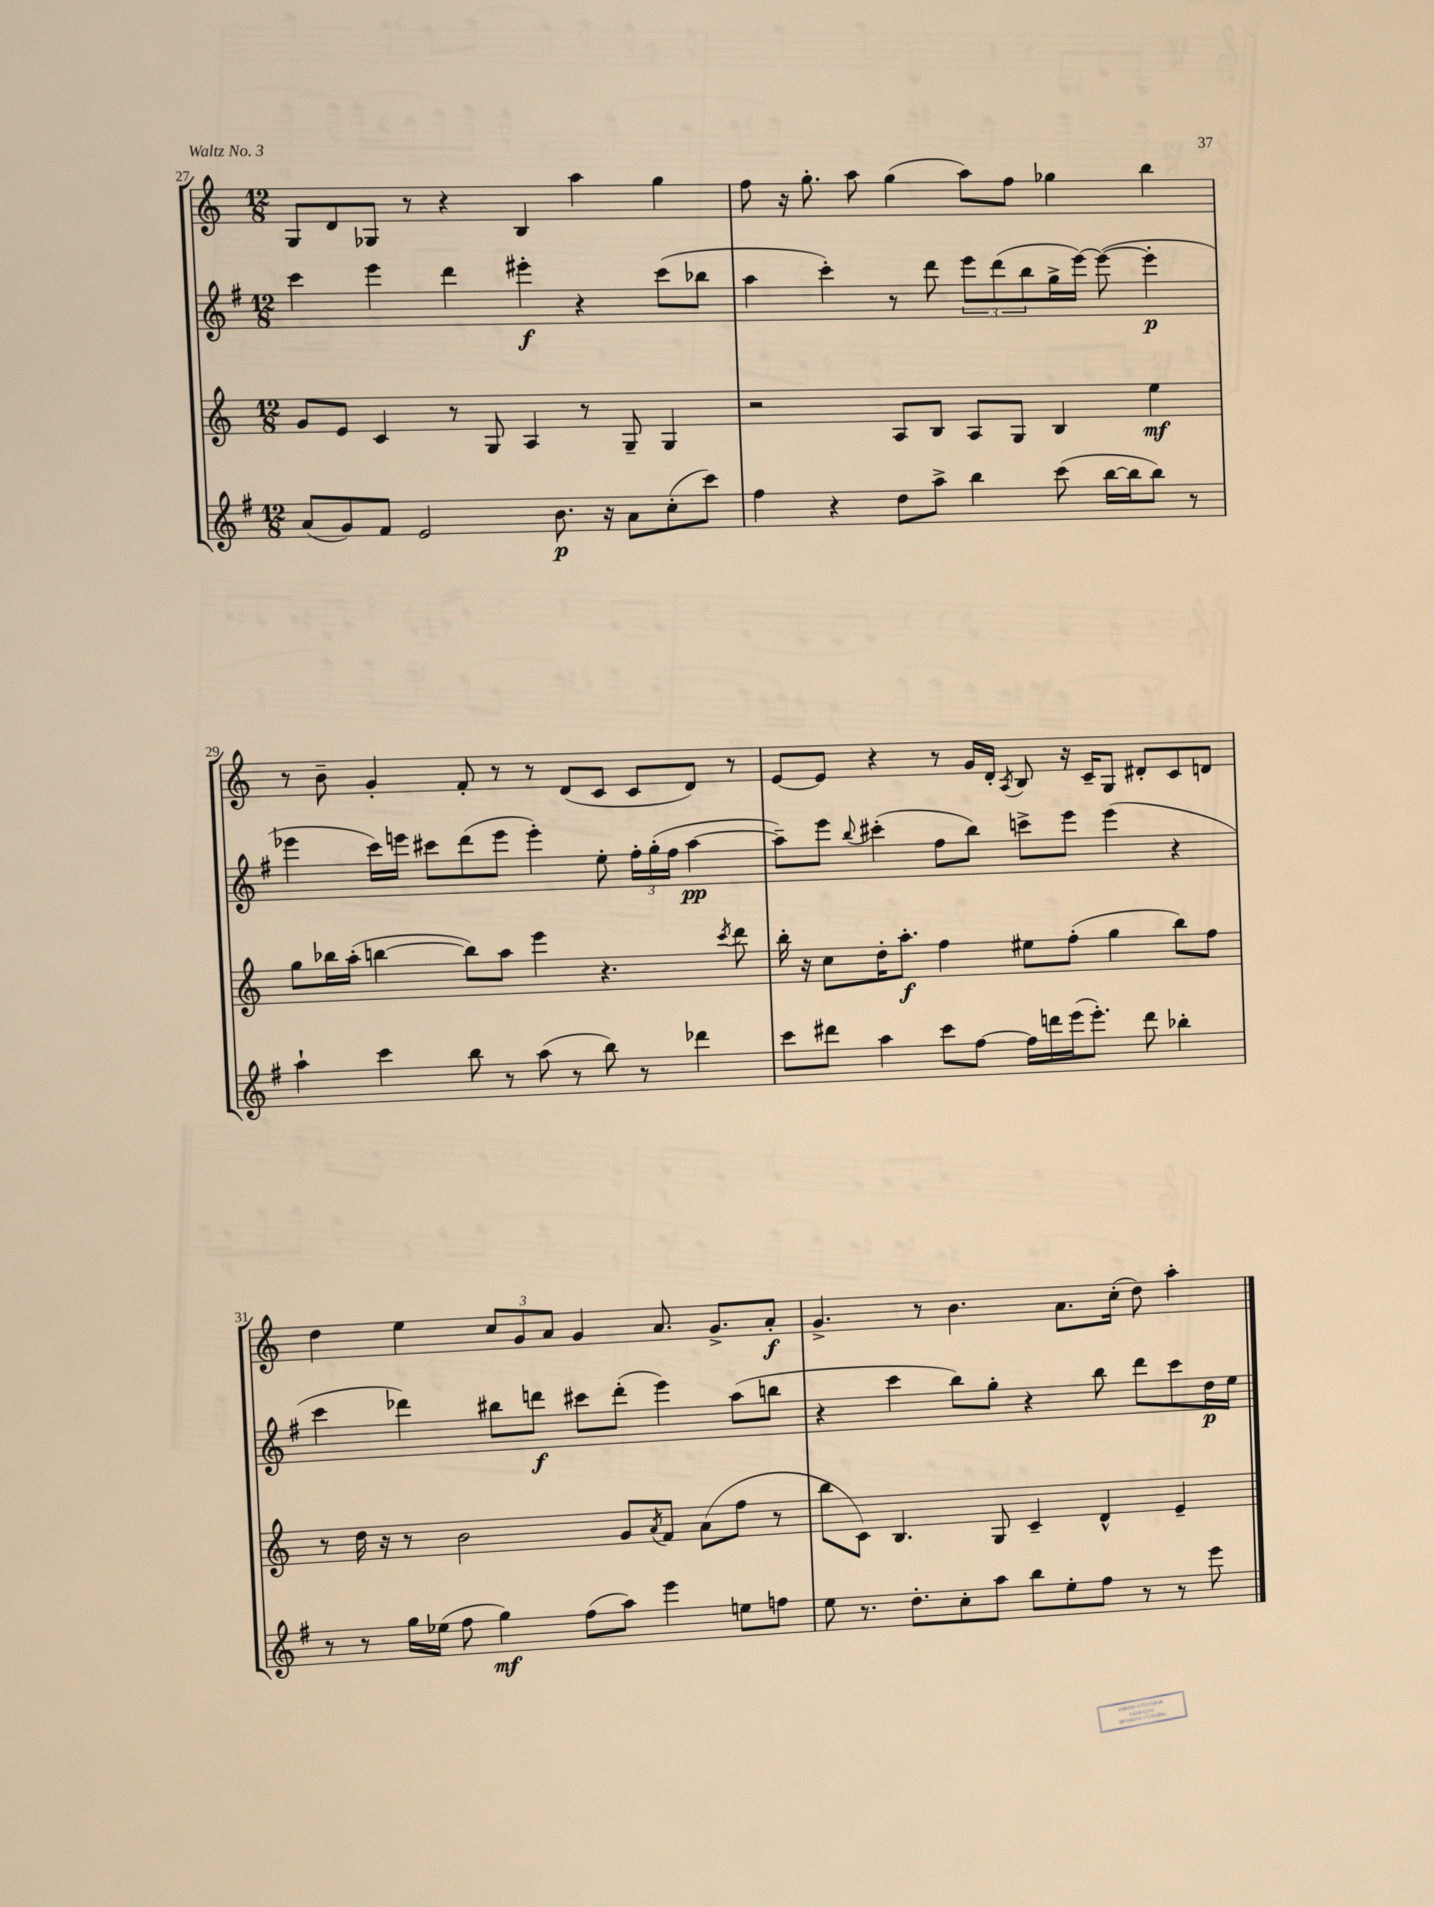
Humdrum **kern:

**kern	**kern	**kern	**kern
*staff4	*staff3	*staff2	*staff1
*clefG2	*clefG2	*clefG2	*clefG2
*k[f#]	*k[]	*k[f#]	*k[]
*M12/8	*M12/8	*M12/8	*M12/8
(8a	8g	4ccc	8G
8g)	8e	.	8d
8f#	4c	4eee	8G-
2e	.	.	8r
.	8r	4ddd	4r
.	8G	.	.
.	4A	4eee#'	4B
8.b	.	.	.
.	8r	4r	4aa
16r	.	.	.
8a	8G~	.	.
(8cc'	4G	(8ccc	4gg
8ccc)	.	8bb-	.
=	=	=	=
4ff#	2r	4aa	8ff
.	.	.	16r
.	.	.	8.gg'
4r	.	4ccc')	.
.	.	.	8aa
8dd	8A	8r	(4gg
8aa^	8B	8ddd	.
4bb	8A	12eee	8aa)
.	.	(12ddd	.
.	8G	.	8ff
.	.	12bb	.
(8ccc	4B	16gg^	4gg-
.	.	[16eee)	.
[16bb	.	(8eee_	.
16bb]	.	.	.
8bb)	4ee	4eee']	4bb
8r	.	.	.
=	=	=	=
4aa`	8gg	4eee-	8r
.	16bb-	.	8b~
.	(16aa'	.	.
4ccc	[4bb	16ccc)	4g'
.	.	16eee	.
.	.	8ccc#	.
8bb	8bb])	(8ddd	8f'
8r	8aa	8eee	8r
(8aa	4eee	4eee')	8r
8r	.	.	(8d
8bb)	4.r	8ee'	8c
8r	.	24ff#'	8c
.	.	(24gg'	.
.	.	24ff#	.
4ddd-	.	[4aa	8d)
.	8qccc	.	.
.	8ddd	.	8r
=	=	=	=
8ccc	16bb'	8aa~])	[8e
.	16r	.	.
8ddd#	8cc	8eee	8e]
.	.	8qqbb	.
4aa	16dd'	(4ccc#'	4r
.	8.aa'	.	.
8ccc	4ff	8ff#	8r
[8ff#	.	8bb)	16g
.	.	.	16d'
.	.	.	8qA
16ff#]	8ee#	8ccc^	8B
16ddd	.	.	.
(16eee	(8ff'	8eee	16r
8.eee')	.	.	16c~
.	4gg	(4eee	8G
8ddd	.	.	8d#'
4bb-'	8bb)	4r	8c
.	8ff	.	8d
=	=	=	=
8r	8r	4ccc	4dd
8r	16dd	.	.
.	16r	.	.
16gg	8r	4ddd-)	4ee
(16ee-	.	.	.
8ff#	2b	.	.
4gg)	.	8bb#	12cc
.	.	.	12g
.	.	8ddd	.
.	.	.	12a
(8ff#	.	8ccc#	4g
8aa)	8g	(8ddd'	.
.	8qa	.	.
4eee	8f	4eee)	8.a
.	(8a	.	.
.	.	.	8.g^
8ee	8ff	(8aa	.
8ff	8r	8bb	8a'
=	=	=	=
8ee	8bb	4r	4.g^
8.r	8c)	.	.
.	4.B	4ccc	.
8.dd'	.	.	.
.	.	.	8r
8cc'	.	8bb)	4.b
8aa	8G	8gg'	.
8bb	4c~	4r	.
8ee'	.	.	8.a
8ff#	4d^^	8bb	.
.	.	.	(16cc'
8r	.	8ddd	8dd)
8r	4e~	8ccc	4aa'
8eee	.	16dd	.
.	.	16ee	.
==	==	==	==
*-	*-	*-	*-
